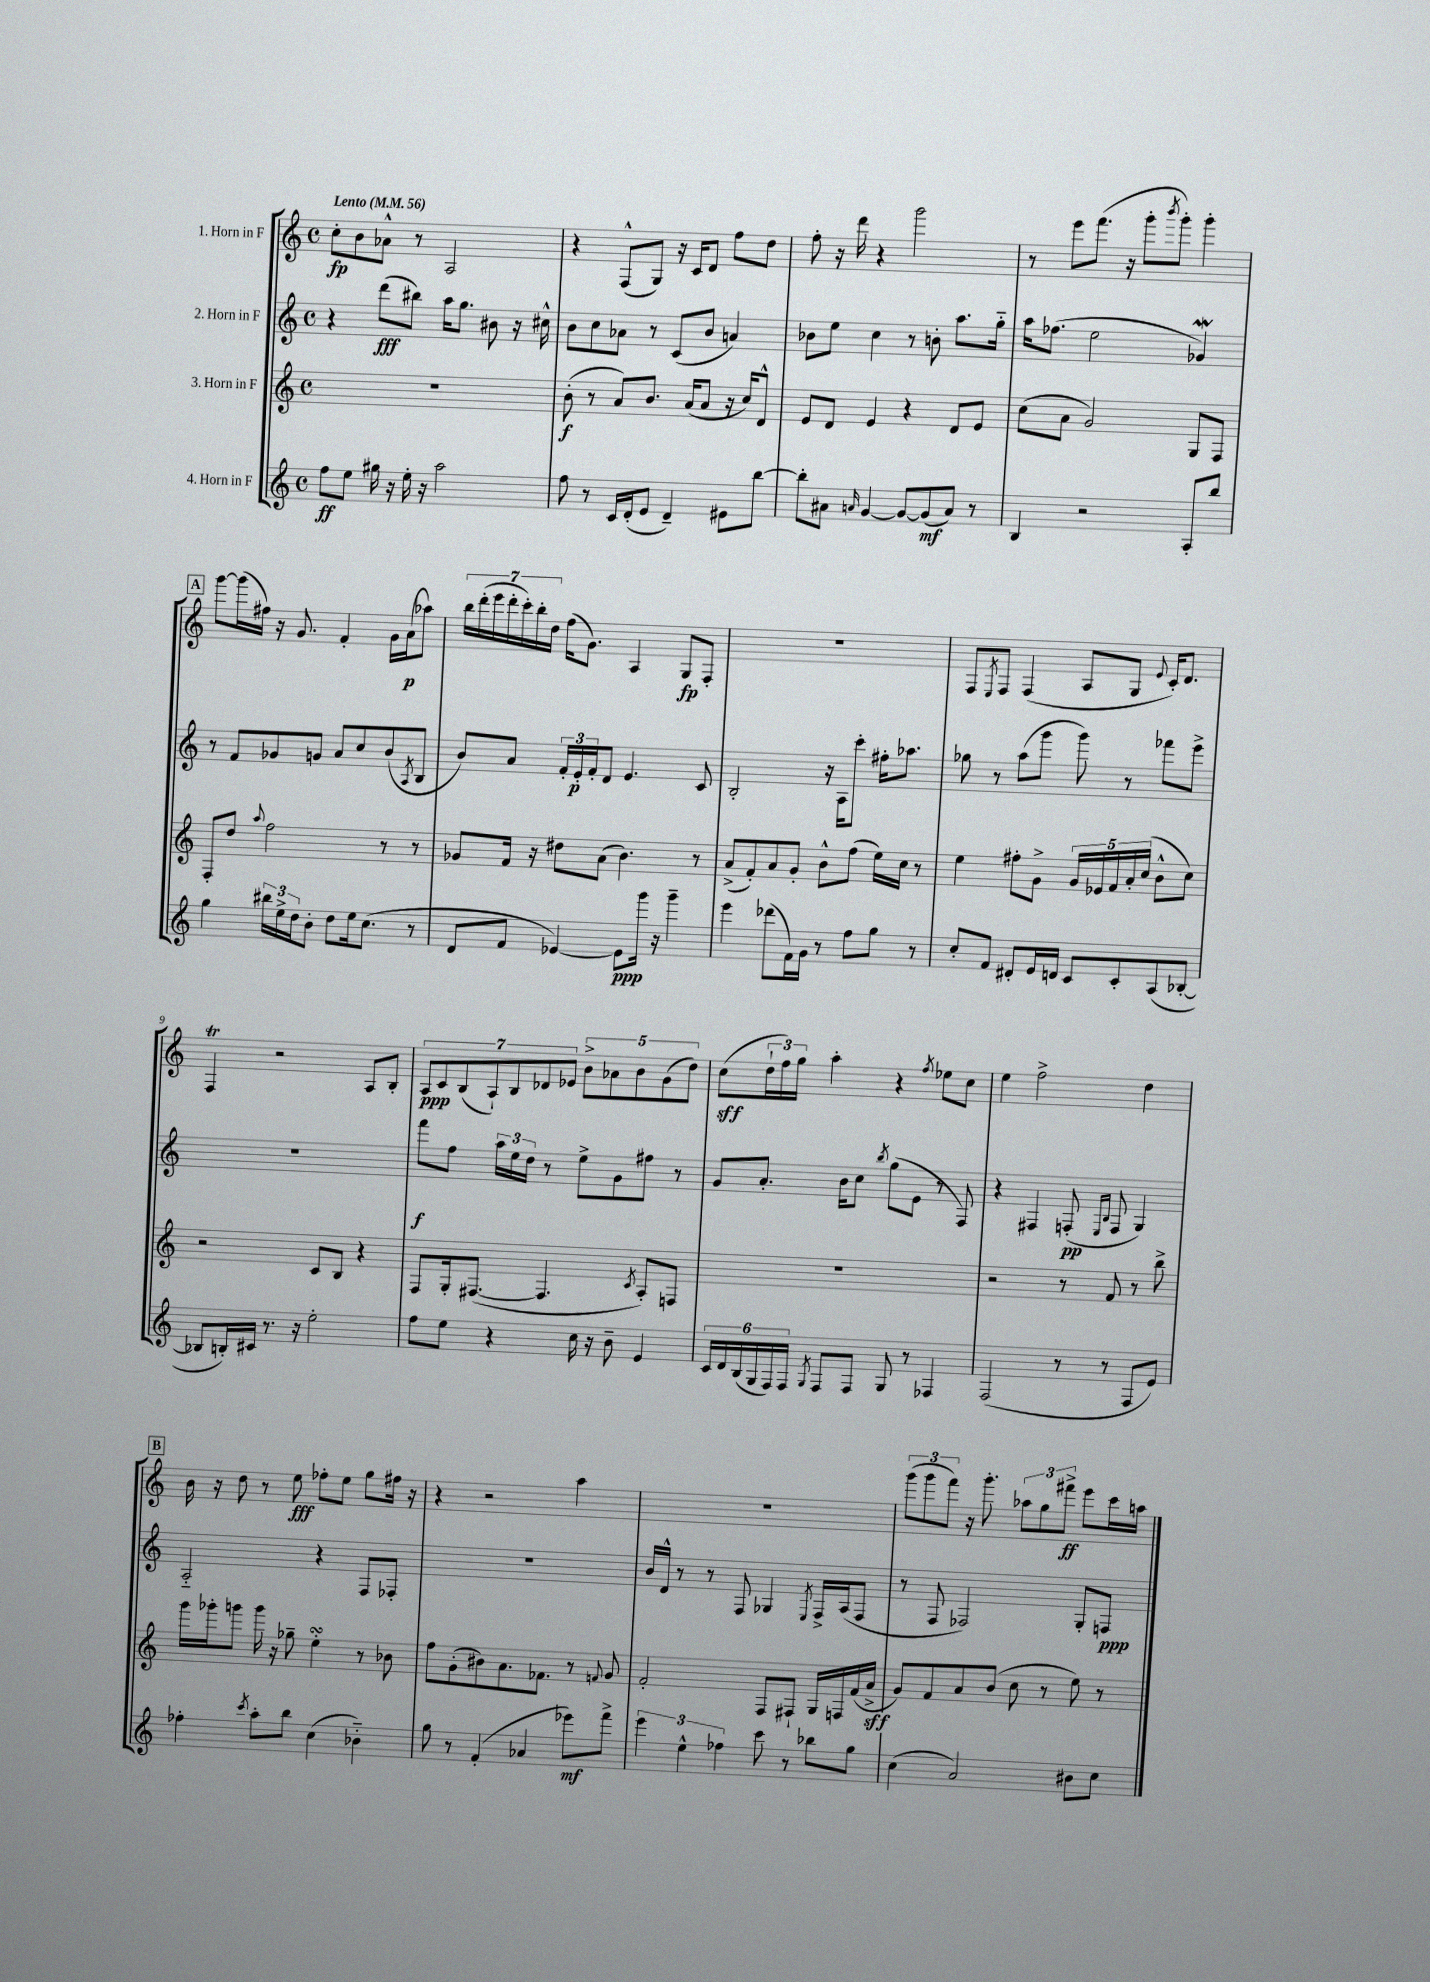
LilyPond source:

<<
\new StaffGroup <<
\new Staff = "s0" \with { instrumentName = "1. Horn in F" } {
    \clef treble \key c \major \defaultTimeSignature \time 4/4 \tempo "Lento" 4 = 56
    c''8-.\fp b'8 aes'8-^ r8 a2 |
    r4 f8-^( g8) r16 c'16 d'8 f''8 d''8 |
    f''8-. r16 d'''16 r4 g'''2 |
    r8 e'''8 f'''8.( r16 g'''8-. \acciaccatura { b'''8 } g'''8-.) g'''4-. |
    \mark \markup { \box "A" } g'''8~ g'''16( fis''16) r16 g'8. f'4-. g'16 a'16\p( aes''8) |
    \tuplet 7/4 { b''16 d'''16-.( e'''16 d'''16-. c'''16-.) b''16-. d''16 } f''16( g'8.) a4 g8\fp f8-. |
    R1 |
    f8 \acciaccatura { e8 } f8 f4( a8 g8 \appoggiatura { e'8 } c'16-.) d'8. |
    f4\trill r2 a8 b8-. |
    \tuplet 7/4 { a8\ppp c'8 b8( a8-!) b8 des'8 ees'8 } \tuplet 5/4 { b'8-> aes'8 b'8 g'8( d''8) } |
    c''8\sff( \tuplet 3/2 { d''16-! f''16) g''16 } a''4-. r4 \acciaccatura { f''8 } ees''8 c''8 |
    e''4 f''2-> d''4 |
    \mark \markup { \box "B" } b'16 r16 d''8 r8 e''8\fff fes''8-. e''8 g''8 fis''16 r16 |
    r4 r2 a''4 |
    R1 |
    \tuplet 3/2 { g'''8( g'''8 f'''8) } r16 g'''8.-. \tuplet 3/2 { aes''8 g''8 fis'''8->\ff } e'''8 c'''16 a''16 \bar "|." |
}
\new Staff = "s1" \with { instrumentName = "2. Horn in F" } {
    \clef treble \key c \major \defaultTimeSignature \time 4/4
    r4 d'''8\fff( bis''8) a''16 g''8. bis'8 r16 cis''16-^ |
    b'8 c''8 aes'8 r8 c'8( b'8 a'4) |
    bes'8 e''8 c''4 r8 b'8-. a''8. g''16-_ |
    a''16 fes''8.( e''2 ges'4\mordent) |
    \mark \markup { \box "A" } r8 f'8 ges'8 g'8 a'8 c''8 b'8( \acciaccatura { a8 } b8 |
    b'8) a'8 \tuplet 3/2 { f'16-. e'16-.\p f'16-. } d'8 e'4. c'8 |
    b2-. r16 a16 c'''8-. fis''16-. aes''8. |
    ges''8 r8 a''8( g'''8 g'''8) r8 fes'''8 e'''8-> |
    R1 |
    f'''8\f f''8 \tuplet 3/2 { a''16 e''16 d''16 } r8 e''8-> g'8 fis''8 r8 |
    g'8 a'8.-. b'16 c''8 \acciaccatura { b''8 } g''8( e'8 r8 f8) |
    r4 fis4 f8-.\pp( \grace { e16 b16 } f8 g4) |
    \mark \markup { \box "B" } a2-_ r4 f8 fes8-. |
    R1 |
    b'16 d'16-^ r8 r8 f8 ges4 \acciaccatura { e8 } f16-> a16( f8 |
    r8 f8 fes2) g8-. f8\ppp \bar "|." |
}
\new Staff = "s2" \with { instrumentName = "3. Horn in F" } {
    \clef treble \key c \major \defaultTimeSignature \time 4/4
    R1 |
    b'8-.\f( r8 a'8) b'8. a'16( a'8 r16 c''16) d'8-^ |
    e'8 d'8 e'4 r4 d'8 e'8 |
    c''8( a'8 g'2) g8 f8 |
    \mark \markup { \box "A" } f8-. d''8 \appoggiatura { a''8 } f''2 r8 r8 |
    ges'8 f'16 r16 dis''8 a'8( b'4.) r8 |
    a'8->( f'8-.) a'8 g'8-. b'8-^ f''8( e''16) c''16 r8 |
    e''4 fis''8-. g'8-> \tuplet 5/4 { g'16 ees'16 f'16 a'16-. c''16( } b'8-^ c''8) |
    r2 c'8 b8 r4 |
    f8 g16-. fis8.~( fis4. \acciaccatura { c'8 } a8-.) f8 |
    R1 |
    r2 r8 f'8 r8 b''8-> |
    \mark \markup { \box "B" } g'''16 ges'''16-. g'''8 g'''16 r16 ges''8-- e''4-.\turn r8 bes'8 |
    f''8 g'8-.( bis'8) a'8. fes'8. r8 \appoggiatura { f'8 } g'8 |
    f'2-. f8 fis8-! g16 f16 f'16( a'16->\sff |
    g'8) f'8 a'8 b'8( c''8 r8 e''8) r8 \bar "|." |
}
\new Staff = "s3" \with { instrumentName = "4. Horn in F" } {
    \clef treble \key c \major \defaultTimeSignature \time 4/4
    f''8\ff e''8 gis''16 r16 e''16-. r16 a''2 |
    f''8 r8 c'16 d'16-.( e'8 d'4--) eis'8 b''8~ |
    b''8-. ais'8 \grace { a'16 } g'4~ g'8~ g'8\mf( a'8) r8 |
    b4 r2 a8-. b''8 |
    \mark \markup { \box "A" } g''4 \tuplet 3/2 { bis''16 e''16-> d''16 } b'8-. d''8 e''16 c''8.( r8 |
    d'8 f'8 ees'4~) ees'8\ppp g'''16 r16 g'''4-- |
    e'''4 des'''8( f'16) g'16 r8 f''8 g''8 r8 |
    c''8-. f'8 dis'8-. e'16 d'16 c'8 c'8-. a8( bes8~-. |
    bes8 b16-.) cis'16 r8. r16 e''2-. |
    f''8 e''8 r4 c''16 r16 b'8-- e'4 |
    \tuplet 6/4 { c'16 d'16 b16( g16 f16) f16 } \acciaccatura { g8 } f8 f8 g8 r8 fes4 |
    f2( r8 r8 f8 e'8) |
    \mark \markup { \box "B" } fes''4-. \acciaccatura { c'''8 } a''8-. b''8 c''4( bes'4-_) |
    g''8 r8 f'4-.( aes'4 ees'''8\mf) f'''8-> |
    \tuplet 3/2 { e'''4 e''4-^ fes''4 } c'''8 r8 bes''8 g''8 |
    c''4( a'2) bis'8 c''8 \bar "|." |
}
>>
>>
